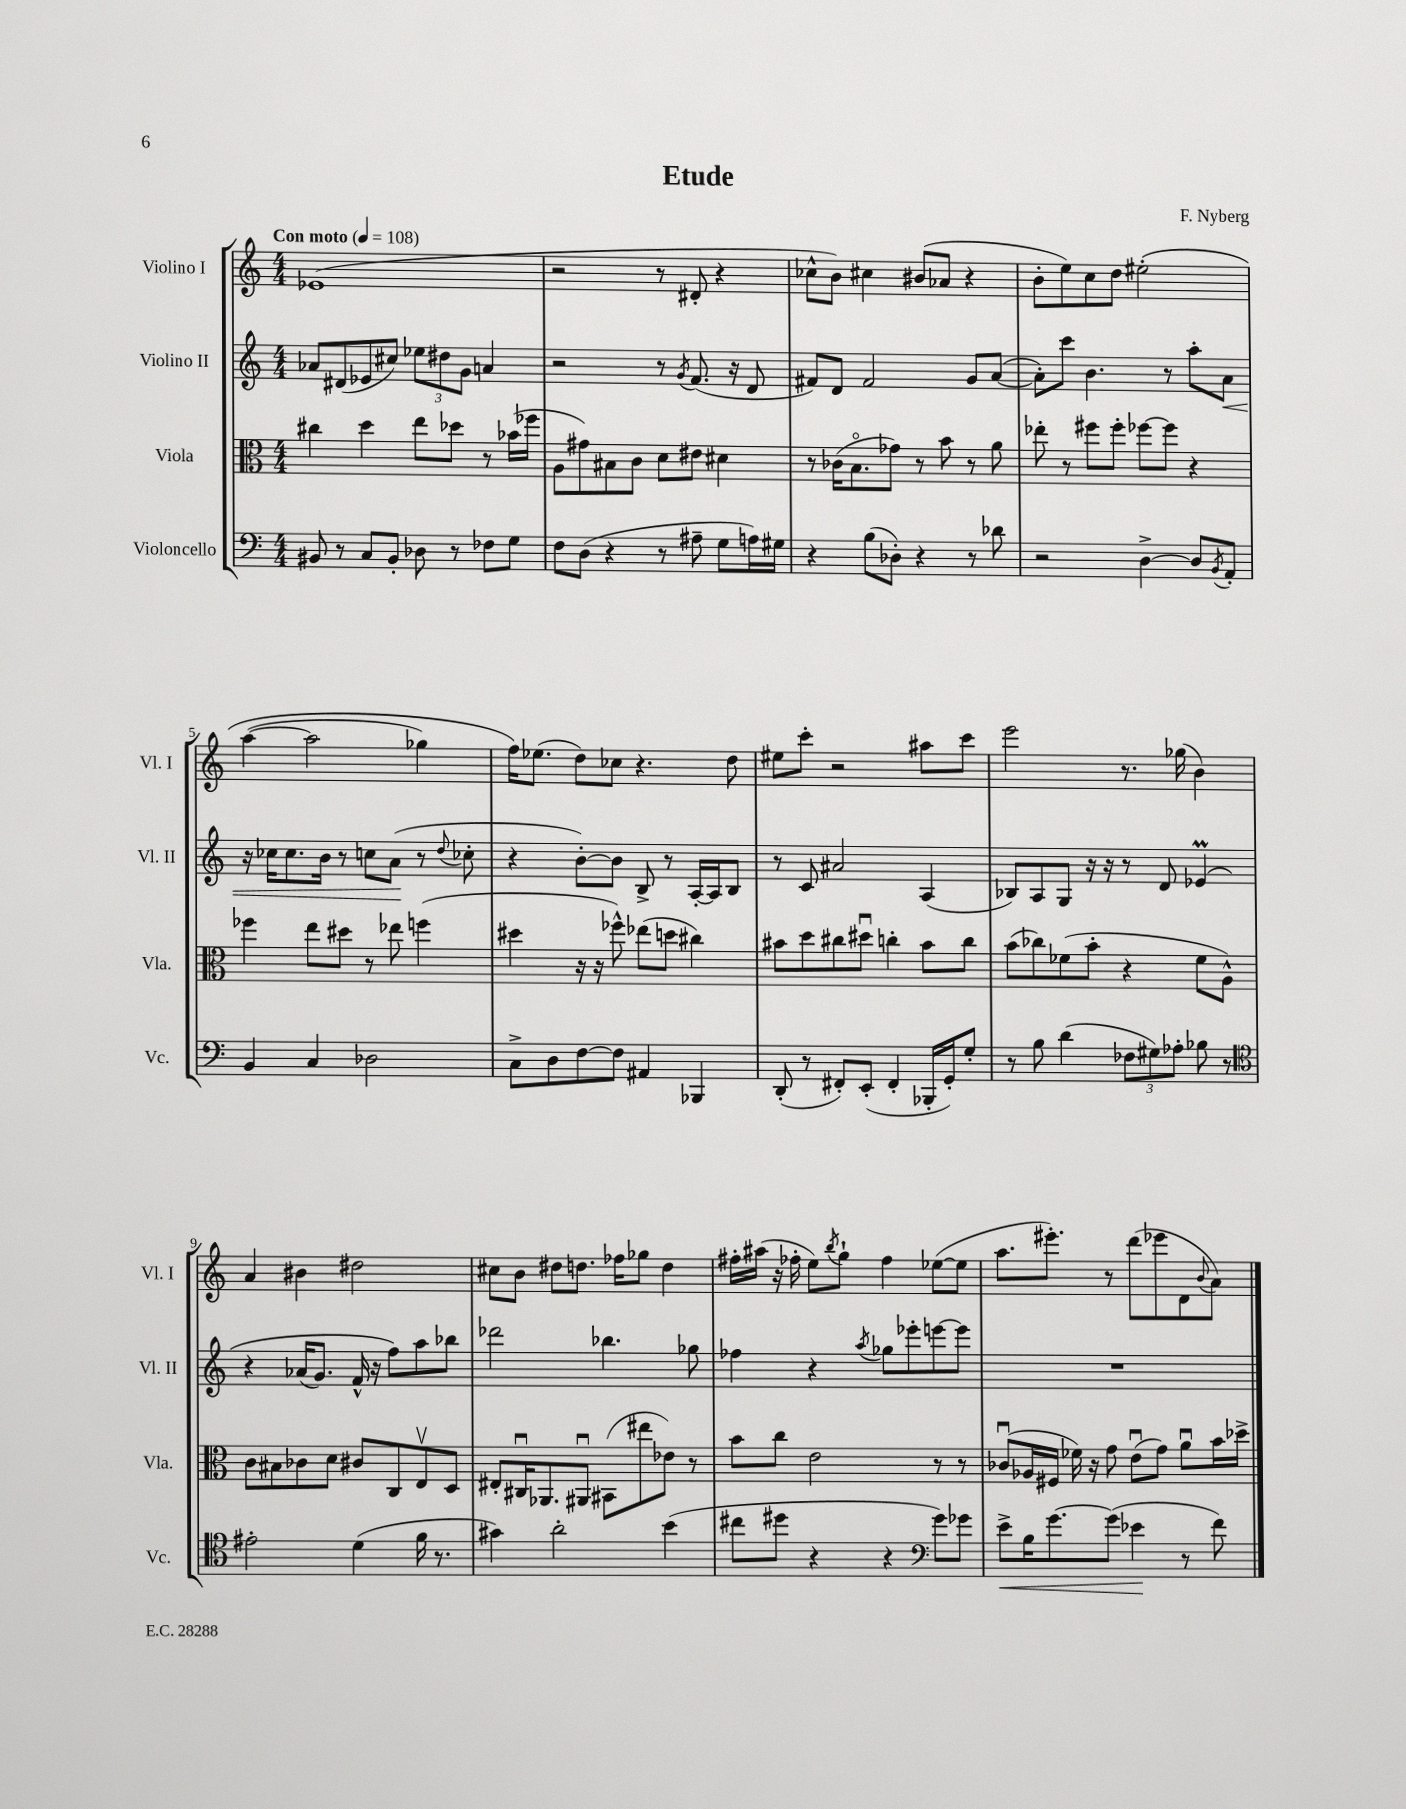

**kern	**dynam	**kern	**kern	**dynam	**kern
*part4	*part4	*part3	*part2	*part2	*part1
*staff4	*staff4	*staff3	*staff2	*staff2	*staff1
*I"Violoncello	*	*I"Viola	*I"Violino II	*	*I"Violino I
*I'Vc.	*	*I'Vla.	*I'Vl. II	*	*I'Vl. I
*clefF4	*	*clefC3	*clefG2	*	*clefG2
*k[]	*	*k[]	*k[]	*	*k[]
*M4/4	*	*M4/4	*M4/4	*	*M4/4
*MM108	*	*MM108	*MM108	*	*MM108
=1	=1	=1	=1	=1	=1
!	!	!	!	!	!LO:TX:a:B:t=Con moto
8BB#X/	.	4cc#X\	8a-X/L	.	(1e-X
8r	.	.	(8d#X/	.	.
8C/L	.	4dd\	8e-X/	.	.
8BB#'/J	.	.	8cc#X/J)	.	.
8D-X\	.	8ee\L	12ee-X\L	.	.
.	.	.	12dd#X\	.	.
8r	.	8dd-X\J	.	.	.
.	.	.	12g\J	.	.
8F-X\L	.	8r	4an/	.	.
8G\J	.	(16b-X\LL	.	.	.
.	.	16ff-X\JJ	.	.	.
=2	=2	=2	=2	=2	=2
8F\L	.	8A\L	2r	.	2r
(8D\J	.	8g#X\)	.	.	.
4r	.	8B#X\	.	.	.
.	.	8c\J	.	.	.
8r	.	8d\L	8r	.	8r
.	.	.	8qg/	.	.
8A#X~\	.	8e#X\J	(8.f/	.	8d#X'/
8G\L	.	4d#X\	.	.	4r
.	.	.	16r	.	.
16An\L)	.	.	8d/	.	.
16G#X\JJ	.	.	.	.	.
=3	=3	=3	=3	=3	=3
4r	.	8r	8f#X/L)	.	8cc-X^^\L
.	.	(16c-X\KL	8d/J	.	8b\J)
.	.	8.B\	.	.	.
(8B\L	.	.	2f#/	.	4cc#X\
8D-X'\J)	.	8g-X\J)	.	.	.
4r	.	8r	.	.	(8b#X/L
.	.	8b\	.	.	8a-X/J
8r	.	8r	8g/L	.	4r
8d-X\	.	8a\	([8a/J	.	.
=4	=4	=4	=4	=4	=4
2r	.	8ee-X'\	8a'\L])	.	8b'\L
.	.	8r	8ccc\J	.	8ee\)
.	.	8ff#X\L	4.b\	.	8cc\
.	.	8ff#'\J	.	.	8dd\J
[4D^\	.	[8ff-X\L	.	.	(2ee#X'\
.	.	8ff-\J]	8r	.	.
8D/L]	.	4r	8aa'\L	.	.
8qBB/	.	.	.	.	.
!	!	!	!	!LO:HP:b	!
8AA'/J	.	.	8a\J	<	.
!!LO:LB:g=z
=5	=5	=5	=5	=5	=5
4BB/	.	4ff-X\	16r	.	([4aa\
.	.	.	16cc-X\KL	.	.
.	.	.	8.cc-\	.	.
4C/	.	8ee\L	.	.	2aa\]
.	.	.	16b\Jk	.	.
.	.	8dd#X\J	8r	.	.
2D-X\	.	8r	8ccn\L	.	.
.	.	8ee-X\	(8a\J	.	.
.	.	(4ffn\	8r	[	4gg-X\)
.	.	.	8qqdd/	.	.
.	.	.	8cc-X'\	.	.
=6	=6	=6	=6	=6	=6
8C^\L	.	4dd#X\	4r	.	16ff\KL)
.	.	.	.	.	(8.ee-X\J
8D\	.	.	.	.	.
[8F\	.	16r	[8b'\L)	.	8dd\L)
.	.	16r	.	.	.
8F\J]	.	8ff-X^^\)	8b\J]	.	8cc-X\J
4AA#X/	.	(8ee-X\L	8B^/	.	4.r
.	.	8ddn\J	8r	.	.
4BBB-X/	.	4cc#X\)	[16A'/LL	.	.
.	.	.	16A/J]	.	.
.	.	.	8B/J	.	8dd\
=7	=7	=7	=7	=7	=7
(8DD'/	.	8b#X\L	8r	.	8ee#X\L
8r	.	8dd\	8c/	.	8ccc'\J
8FF#X'/L)	.	8cc#X\	2a#X/	.	2r
(8EE'/J	.	8dd#Xu\J	.	.	.
4FF#'/	.	4ccn'\	.	.	.
16BBB-X'/LL	.	8b#\L	(4A/	.	8aa#X\L
16GG'/J)	.	.	.	.	.
8G'/J	.	8cc\J	.	.	8ccc\J
=8	=8	=8	=8	=8	=8
8r	.	(8b\L	8B-X/L)	.	2eee\
8B\	.	8cc-X\)	8A/	.	.
(4d\	.	(8f-X\	8G/J	.	.
.	.	8b'\J	16r	.	.
.	.	.	16r	.	.
12F-X\L	.	4r	8r	.	8.r
12G#X\)	.	.	.	.	.
.	.	.	8d/	.	.
12A-X'\J	.	.	.	.	.
.	.	.	.	.	(16gg-X\
8B-X\	.	8f-\L	(4e-XM/	.	4b\)
8r	.	8A^^\J)	.	.	.
!!LO:LB:g=z
=9	=9	=9	=9	=9	=9
*clefC4	*	*	*	*	*
2e#X'\	.	8c\L	4r	.	4a/
.	.	8B#X\	.	.	.
.	.	8c-X\	(16a-X/KL	.	4b#X\
.	.	.	8.g/J)	.	.
.	.	8d\J	.	.	.
(4d\	.	8c#X/L	16f^^/	.	2dd#X\
.	.	.	16r	.	.
.	.	8C/	8ff\L)	.	.
16f\	.	8Ev/	8aa\	.	.
8.r	.	.	.	.	.
.	.	8D/J	8bb-X\J	.	.
=10	=10	=10	=10	=10	=10
4g#X\)	.	8E#X'/L	2ddd-X\	.	8cc#X\L
.	.	16C#Xu/K	.	.	8b\J
.	.	8.AA-X/	.	.	.
2a'\	.	.	.	.	8dd#X\L
.	.	8AA#Xu/J	.	.	8.ddn\J
.	.	(8BB#X\L	4.bb-X\	.	.
.	.	.	.	.	16ff-X\KL
.	.	8ee#X\	.	.	8gg-X\J
(4b\	.	8e-X\J)	.	.	4dd\
.	.	8r	8gg-X\	.	.
=11	=11	=11	=11	=11	=11
8cc#X\L	.	8b\L	4ff-X\	.	16ff#X'\LL
.	.	.	.	.	(16aa#X\JJ
8dd#X\J	.	8cc\J	.	.	16r
.	.	.	.	.	16ff-X'\
4r	.	2e\	4r	.	8ee\L)
.	.	.	.	.	8qbb/
.	.	.	.	.	8gg`\J
.	.	.	8qaa/	.	.
4r	.	.	8gg-X\L	.	4ff-\
.	.	.	8eee-X'\	.	.
*clefF4	*	*	*	*	*
8g\L)	.	8r	[8eeen\	.	([8ee-X\L
8g-X\J	.	8r	8eee\J]	.	8ee-\J]
=12	=12	=12	=12	=12	=12
!	!LO:HP:b	!	!	!	!
8e^\L	<	(8c-Xu/L	1r	.	8.aa\L
16B\K	.	16A-X/L	.	.	.
[8.g\	.	16F#X/JJ	.	.	8.eee#X'\J)
.	.	16f-X\)	.	.	.
.	.	16r	.	.	.
(8g\J]	.	8g\	.	.	8r
4e-X\	.	(8eu\L	.	.	(8ddd\L
.	.	8g\J)	.	.	8eee-X\
8r	[	8au\L	.	.	8d\
.	.	.	.	.	8qqb/
8f\)	.	16b\L	.	.	8a\J)
.	.	16dd-X^\JJ	.	.	.
==	==	==	==	==	==
*-	*-	*-	*-	*-	*-
